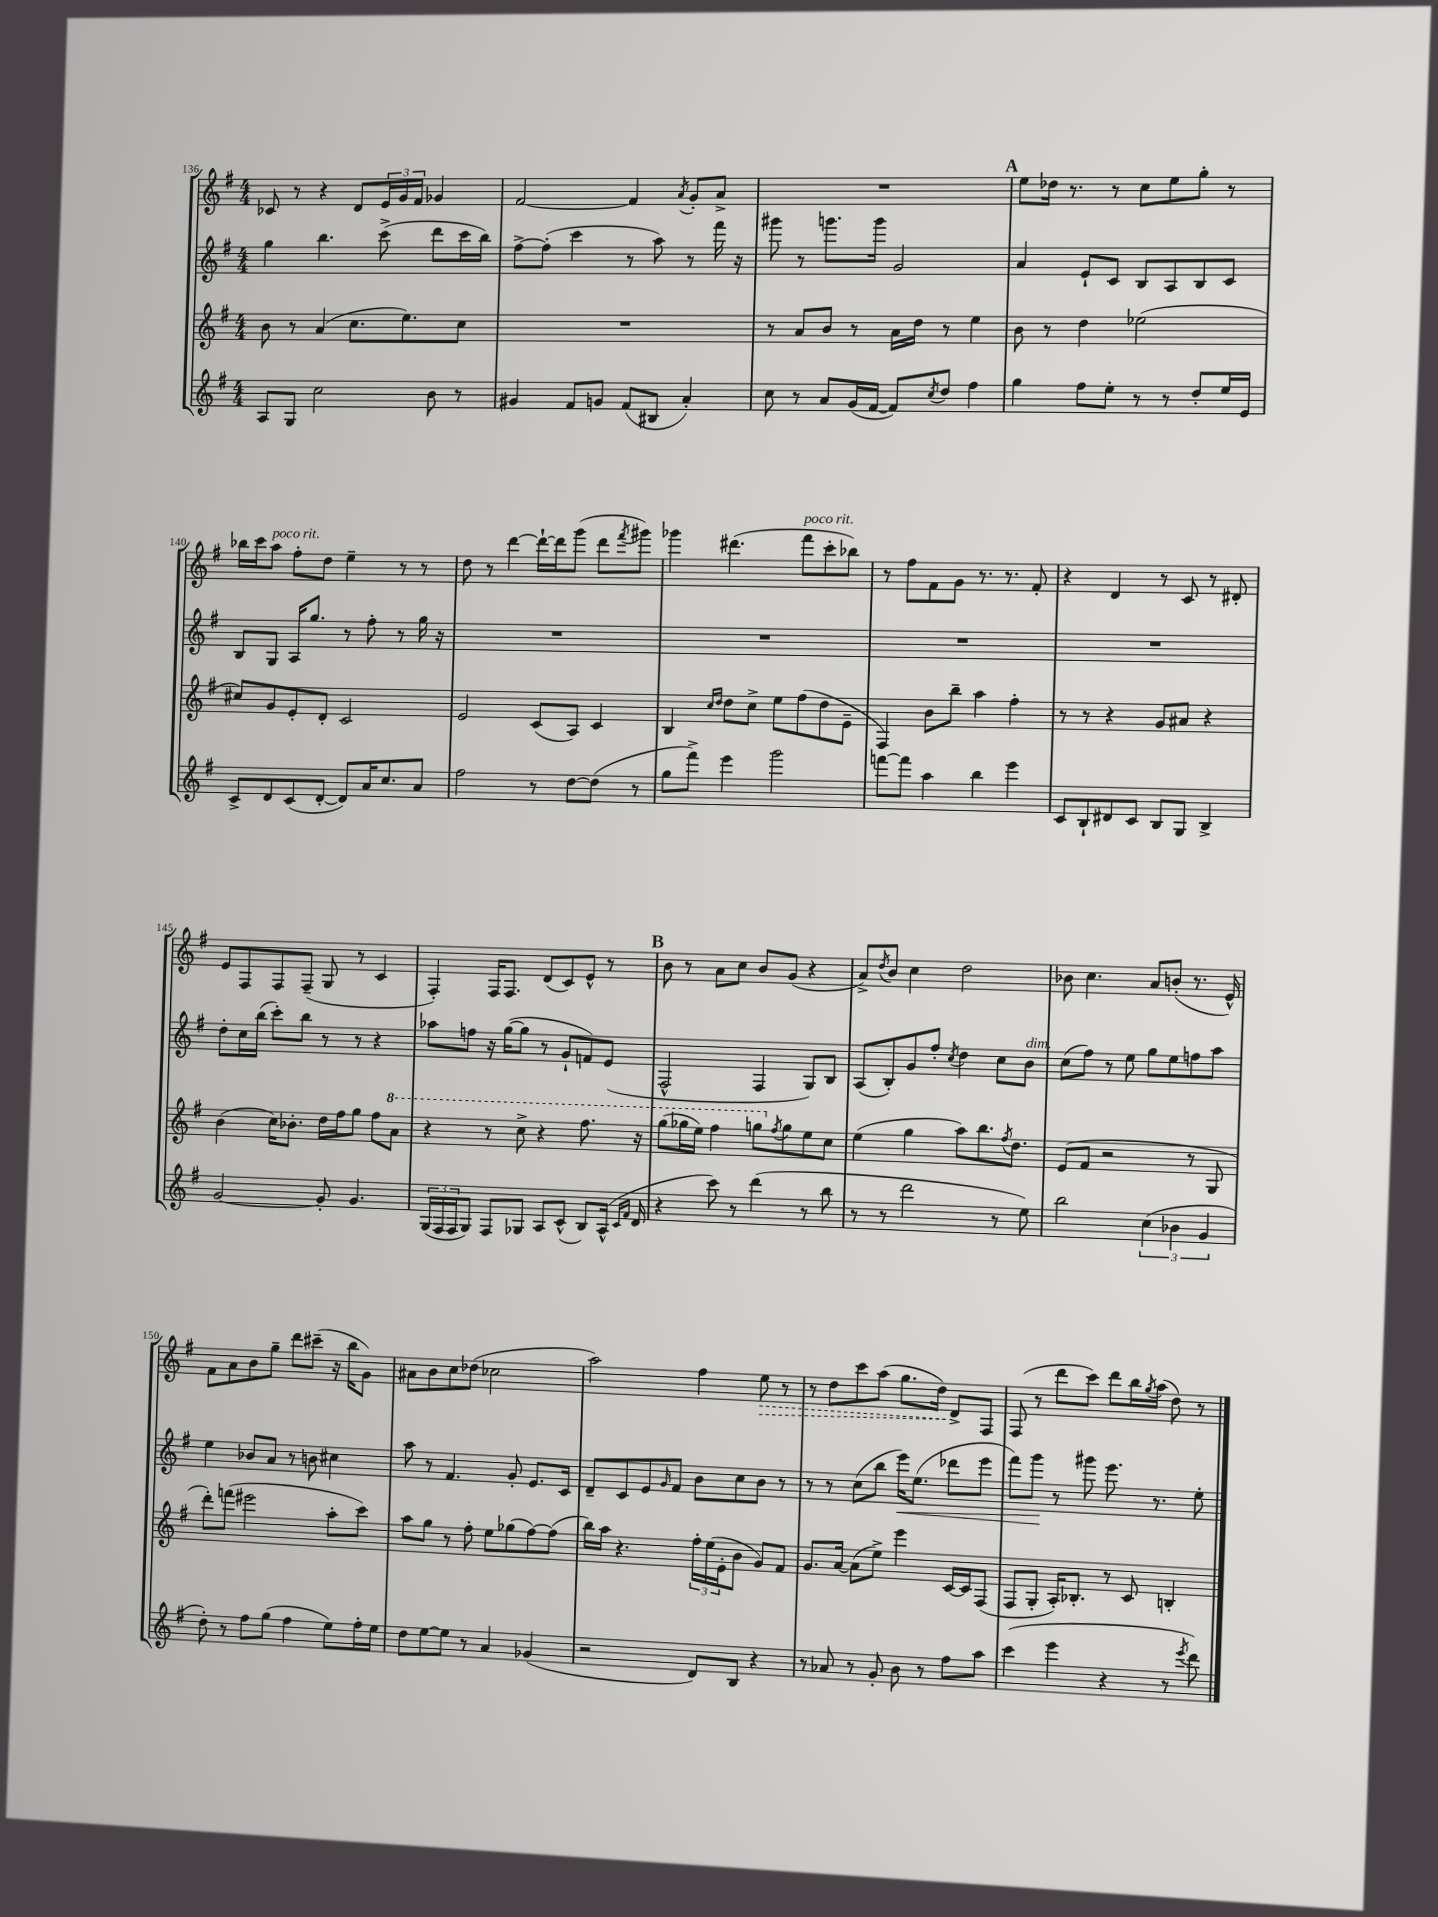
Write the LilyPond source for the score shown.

<<
\new StaffGroup <<
\new Staff = "s0" {
    \clef treble \key g \major \numericTimeSignature \time 4/4
    ces'8 r8 r4 d'8 \tuplet 3/2 { e'16 g'16 fis'16 } ges'4 |
    fis'2~ fis'4 \acciaccatura { a'8 } g'8-. a'8-> |
    R1 |
    \mark \markup { \bold "A" } e''8 des''16 r8. r8 c''8 e''8 g''8-. r8 |
    bes''16 c'''16 a''8^\markup { \italic "poco rit." } fis''8-. d''8 e''4-- r8 r8 |
    d''8 r8 d'''4~ d'''16~-! d'''16 g'''8( d'''8 \acciaccatura { fis'''8 } gis'''8) |
    ges'''4 dis'''4.( fis'''8^\markup { \italic "poco rit." } c'''8-. bes''8) |
    r8 fis''8 fis'8 g'8 r8. r8. fis'8-. |
    r4 d'4 r8 c'8 r8 dis'8-. |
    e'8 fis8 fis8 fis8--( g8 r8 c'4 |
    fis4-.) fis16 fis8. d'8( c'8) e'8-^ r8 |
    \mark \markup { \bold "B" } b'8 r8 a'8 c''8 b'8 g'8( r4 |
    a'8->) \acciaccatura { d''8 } b'8 c''4 d''2 |
    bes'8 c''4. a'8 b'8-.( r8. e'16-^) |
    fis'8 a'8 b'8 g''8-- d'''8 cis'''8--( r16 b''16 g'8) |
    ais'8 b'8 c''8 des''8( ces''2 |
    a''2) fis''4 \once \override Hairpin.style = #'dashed-line e''8\> r8 |
    r8 d''8 c'''8 a''8( g''8. d''16\!) d'8-> fis8 |
    fis8( r8 d'''8 c'''8) d'''8 b''16 \acciaccatura { g''8 } a''16( d''8) r8 \bar "|." |
}
\new Staff = "s1" {
    \clef treble \key g \major \numericTimeSignature \time 4/4
    g''4 b''4. c'''8->( d'''8 c'''16 b''16) |
    fis''8~-> fis''8-.( c'''4 r8 a''8) r8 fis'''16 r16 |
    gis'''8 r8 g'''8. g'''16 g'2 |
    \mark \markup { \bold "A" } a'4 e'8-! c'8 b8 a8 b8 c'8 |
    b8 g8 a16 g''8. r8 fis''8-. r8 g''16 r16 |
    R1 |
    R1 |
    R1 |
    R1 |
    d''8-. c''16 b''16( c'''8-.) b''8 r8 r8 r4 |
    aes''8 f''8 r16 g''16~( g''8 r8 g'8-! f'8) e'8( |
    \mark \markup { \bold "B" } fis2-^ fis4 g8) b8 |
    a8( b8-.) g'8 fis''8-. \acciaccatura { c''8 } d''4 c''8 b'8^\markup { \italic "dim." } |
    c''8( fis''8) r8 e''8 g''8 e''8 f''8 a''8 |
    e''4 bes'8 a'8 r8 b'8 cis''4 |
    a''8 r8 fis'4. g'8-. e'8. c'16 |
    d'8-- c'8 e'8 \grace { g'16 } fis'8 b'8 c''8 b'8 r8 |
    r8 r8 c''8( b''8 e'''16\<) e''8.( des'''8 e'''8 |
    fis'''8) g'''8\! r8 gis'''8 e'''8. r8. e''8-. \bar "|." |
}
\new Staff = "s2" {
    \clef treble \key g \major \numericTimeSignature \time 4/4
    b'8 r8 a'4( c''8. e''8.) c''8 |
    R1 |
    r8 a'8 b'8 r8 a'16 d''16 r8 e''4 |
    \mark \markup { \bold "A" } b'8 r8 d''4 ees''2( |
    cis''8) g'8 e'8-. d'8-. c'2 |
    e'2 c'8( a8) c'4 |
    b4 \grace { c''16 d''16 } d''8 c''8-> e''8 fis''8( d''8 e'8-- |
    fis4) b'8 b''8-- a''4 fis''4-. |
    r8 r8 r4 g'8 ais'8 r4 |
    b'4( c''16) bes'8.-. d''16 fis''16 g''8 fis''8 \ottava #1 a''8 |
    r4 r8 c'''8-> r4 fis'''8. r16 |
    \mark \markup { \bold "B" } g'''8( ges'''16 e'''16) fis'''4 g'''8 \ottava #0 \acciaccatura { fis''8 } g''8 e''8 c''8 |
    e''4( g''4 a''8) b''8. \acciaccatura { fis''8 } d''8. |
    e'8( fis'8 r2 r8 g8 |
    d'''8-.) f'''8( eis'''2 a''8-. c'''8) |
    a''8 g''8 r8 fis''8-. e''8 ges''8( fis''8~) fis''8( |
    b''16) a''16 r4. \tuplet 3/2 { fis''16-. e''16( e'16-. } b'8 g'8) fis'8 |
    g'8. a'16~ a'8( e''8->) e'''4 c'16~ c'16 fis8( |
    fis8 g8-. a16-.) bes8.-. r8 c'8 b4-. \bar "|." |
}
\new Staff = "s3" {
    \clef treble \key g \major \numericTimeSignature \time 4/4
    a8 g8 c''2 b'8 r8 |
    gis'4 fis'8 g'8 fis'8( bis8 a'4-.) |
    c''8 r8 a'8 g'16( fis'16~ fis'8) \acciaccatura { c''8 } d''8 fis''4 |
    \mark \markup { \bold "A" } g''4 fis''8 e''8-. r8 r8 d''8-. e''16 e'16 |
    c'8-> d'8 c'8( d'8~-. d'8) a'16 c''8. a'8 |
    fis''2 r8 d''8~ d''8( r8 |
    g''8 fis'''8->) e'''4 g'''2 |
    f'''8~ f'''8 a''4 b''4 e'''4 |
    c'8 b8-! dis'8 c'8 b8 g8 b4-> |
    g'2~ g'8-. g'4. |
    \tuplet 3/2 { g16( fis16 fis16 } g8) fis8 ges8 a8 c'8-^( b8) a16-^( \grace { c'16 fis'16 } d'16 |
    \mark \markup { \bold "B" } r4 c'''8) r8 d'''4( r8 b''8 |
    r8 r8 d'''2 r8 e''8) |
    b''2 \tuplet 3/2 { c''4( bes'4 g'4 } |
    d''8-.) r8 fis''8 g''8( fis''4 e''8) fis''16-. e''16 |
    d''8 e''8~ e''8 r8 a'4 ges'4( |
    r2 d'8) b8 r4 |
    r8 aes'8 r8 g'8-. b'8 r8 fis''8 a''8 |
    c'''4( e'''4 r4 r8 \acciaccatura { e'''8 } d'''8) \bar "|." |
}
>>
>>
\layout { \context { \Score currentBarNumber = #136 } }
